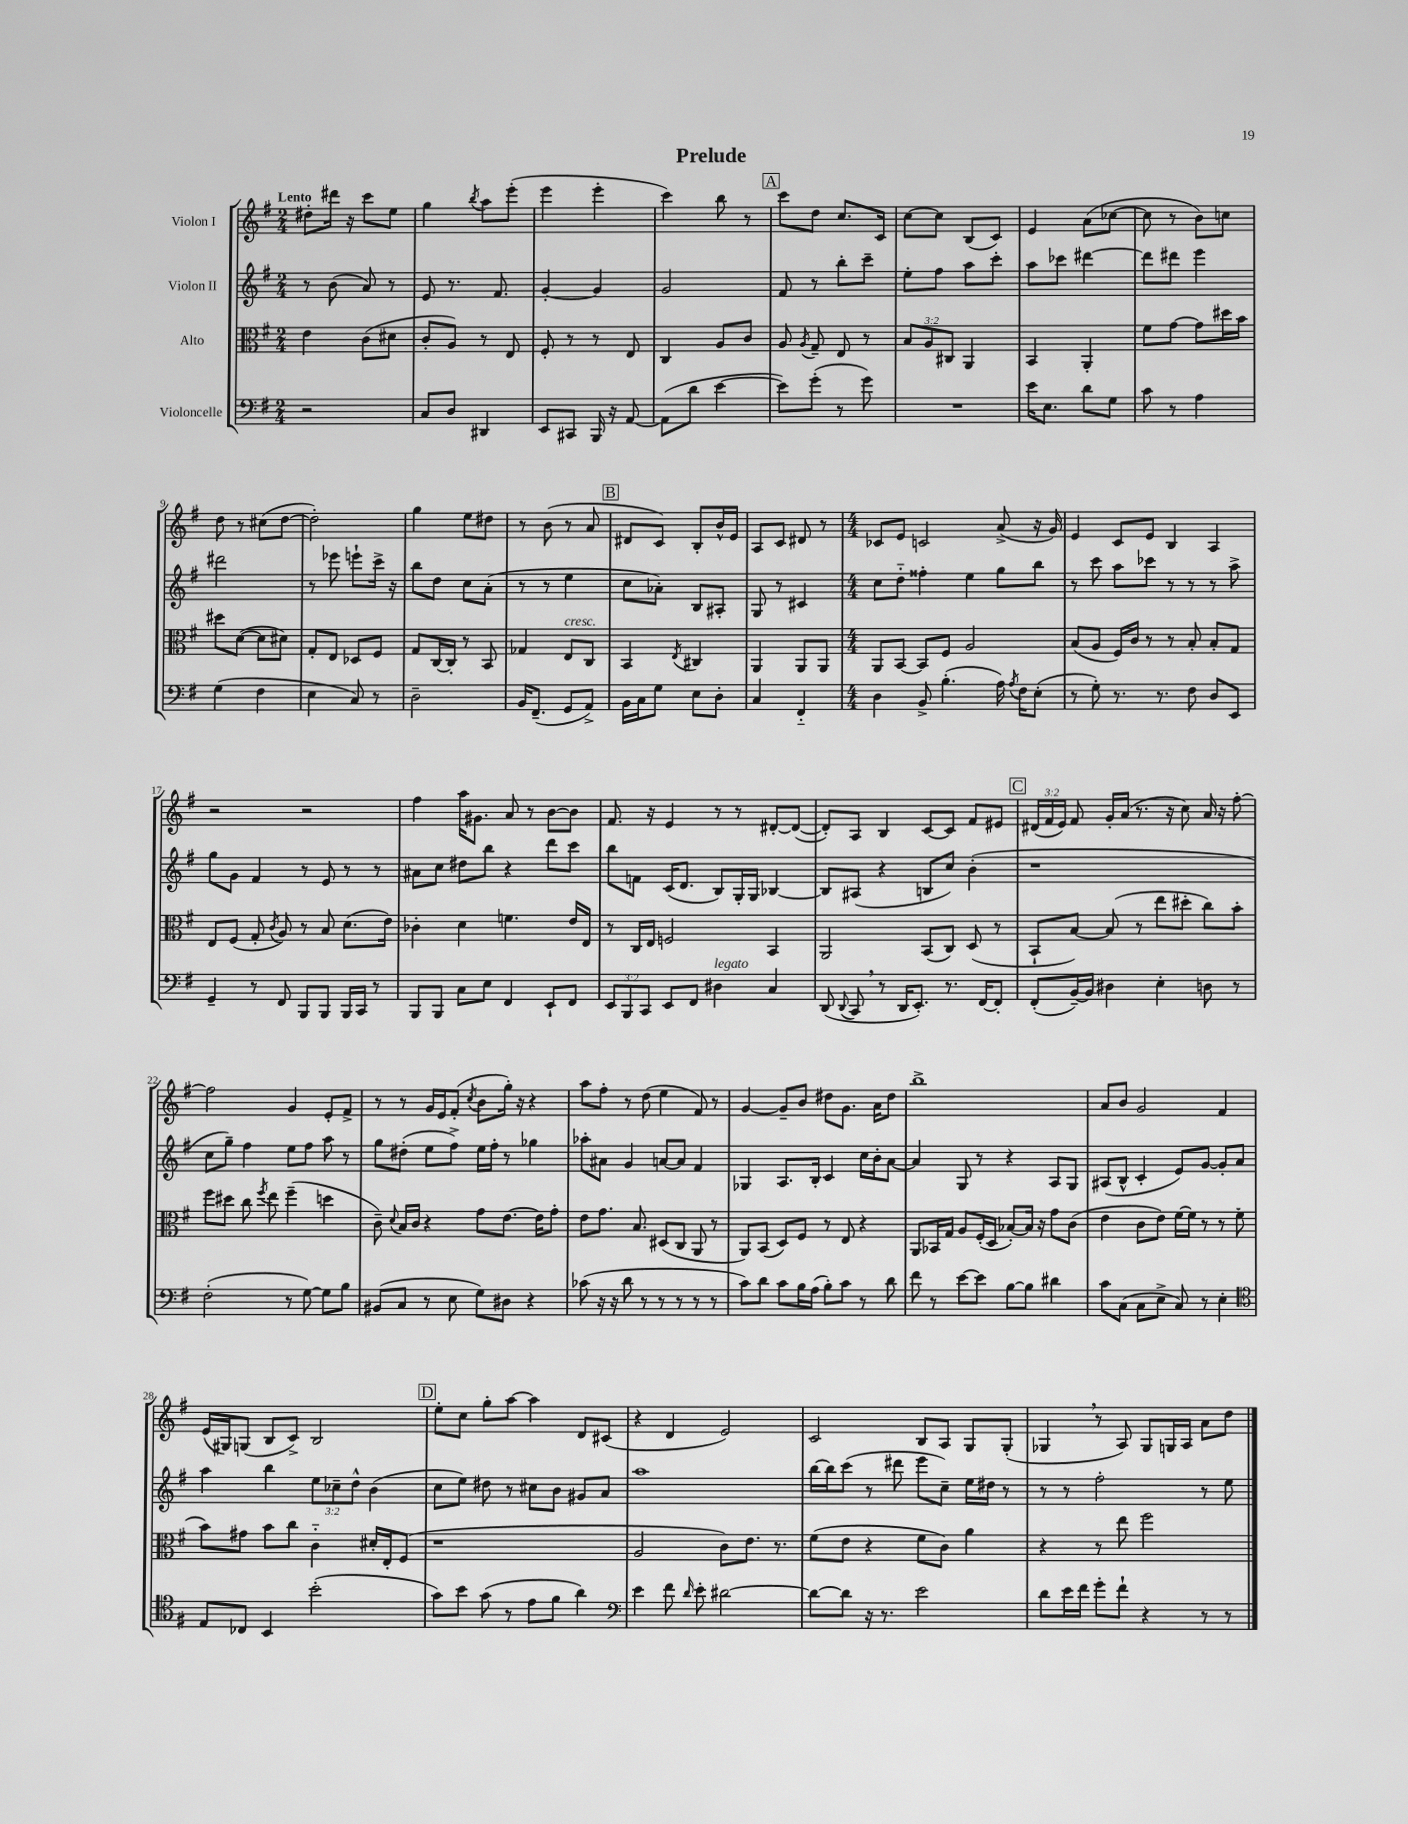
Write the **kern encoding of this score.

**kern	**kern	**kern	**kern
*staff4	*staff3	*staff2	*staff1
*clefF4	*clefC3	*clefG2	*clefG2
*k[f#]	*k[f#]	*k[f#]	*k[f#]
*M2/4	*M2/4	*M2/4	*M2/4
2r	4e	8r	8dd#'
.	.	(8b	16ddd#
.	.	.	16r
.	(8c	8a)	8ccc
.	8d#	8r	8ee
=	=	=	=
8C	8c'	8e	4gg
8D	8A)	8.r	.
.	.	.	8qbb
4DD#	8r	.	8aa
.	.	8.f#	.
.	8E	.	(8eee'
=	=	=	=
8EE	8F#'	[4g'	4eee
8CC#	8r	.	.
16BBB	8r	4g]	4eee'
16r	.	.	.
[8AA	8E	.	.
=	=	=	=
(8AA]	4C	2g	4ccc)
8d	.	.	.
[4e	8A	.	8bb
.	8c	.	8r
=	=	=	=
8e])	8A	8f#	8ccc
.	8qA	.	.
(8g'	8G~	8r	8dd
8r	8E	8bb'	8.cc
8g)	8r	8ccc~	.
.	.	.	16c
=	=	=	=
2r	12B	8ee'	[8cc
.	12A	.	.
.	.	8ff#	8cc]
.	12C#	.	.
.	4AA	8aa	(8B
.	.	8ccc'	8c)
=	=	=	=
16e	4BB	8aa	4e
8.E	.	.	.
.	.	8ccc-	.
8d	4AA'	[4ddd#	(8a
8G	.	.	[8cc-
=	=	=	=
8c	8f#	8ddd#]	8cc-]
8r	[8g	8ddd#	8r
4A	8g]	4eee	8b)
.	16dd#	.	8cc
.	16b	.	.
=	=	=	=
(4G	8dd#	2ddd#	8dd
.	([8d	.	8r
4F#	8d]	.	(8cc#
.	8d#)	.	[8dd
=	=	=	=
4E	8G'	8r	2dd'])
.	8E	8eee-	.
8C)	8D-	8eee`	.
8r	8F#	16ccc^	.
.	.	16r	.
=	=	=	=
2D~	8G	8bb	4gg
.	[16C	8dd	.
.	16C']	.	.
.	8r	8cc	8ee
.	8BB	(8a'	8dd#
=	=	=	=
16BB	4G-	8r	8r
(8.FF#~	.	.	.
.	.	8r	(8b
8GG	8E	4ee	8r
8AA^)	8C	.	8a
=	=	=	=
16BB	4BB	8cc	8d#
16C	.	.	.
8G	.	8a-')	8c)
.	8qE	.	.
8E	4C#	8B	8B'
8D'	.	8A#'	16b^^
.	.	.	16e
=	=	=	=
4C	4AA	8G	8A
.	.	8r	8c
4FF#'~	8AA	4c#	8d#
.	8AA	.	8r
=	=	=	=
*M4/4	*M4/4	*M4/4	*M4/4
4D	8AA	8cc	8c-
.	[8BB	8dd'~	8e
8BB^	8BB]	4ff##'	2c
(4.B'	8F#	.	.
.	2A	4ee	.
16A)	.	8gg	(8a^
8qA	.	.	.
16F#	.	.	.
(8E'	.	8bb	16r
.	.	.	16g)
=	=	=	=
8r	(8B	8r	4e
8G')	8A	8ccc	.
8.r	16F#)	8aa	8c
.	16c	.	.
.	8r	8ccc-	8e
8.r	.	.	.
.	8r	8r	4B
8F#	8B'	8r	.
8D	8B'	8r	4A
8EE	8G	8aa^	.
=	=	=	=
4GG~	8E	8gg	2r
.	(8F#	8g	.
8r	8G'	4f#	.
.	8qc	.	.
8FF#	8A)	.	.
8BBB	8r	8r	2r
8BBB	8B	8e	.
16BBB	(8.d	8r	.
16CC	.	.	.
8r	.	8r	.
.	16e)	.	.
=	=	=	=
8BBB	4c-'	8a#	4ff#
8BBB	.	8cc	.
8C	4d	8dd#	16aa
.	.	.	8.g#
8E	.	8bb	.
4FF#	4.f	4r	8a
.	.	.	8r
8EE`	.	8ddd	[8b
8FF#	16e	8ccc	8b]
.	16E	.	.
=	=	=	=
12EE	8r	8bb	8.f#
12BBB	.	.	.
.	16C	8f	.
12CC	.	.	.
.	16E	.	16r
8EE	2F	(16c	4e
.	.	8.d	.
8FF#	.	.	.
4D#	.	8B)	8r
.	.	16G'	8r
.	.	16G	.
4C	4BB	[4B-	[8d#'
.	.	.	(8d#_
=	=	=	=
(8DD	2AA	8B-]	8d#'])
8qqDD	.	.	.
8CC	.	(8A#	8A
8r	.	4r	4B
16DD	.	.	.
8.EE')	.	.	.
.	(8BB	8B	[8c
8.r	8C)	8cc)	8c]
.	(8D	(4b'	8f#
[16FF#	.	.	.
8FF#']	8r	.	8e#
=	=	=	=
(8FF#'	8BB`	1r	(24d#
.	.	.	24f#
.	.	.	24e)
[16BB~)	[8B)	.	8f#
16BB]	.	.	.
4D#	(8B]	.	16g'
.	.	.	(16a
.	8r	.	8.r
4E'	8ee	.	.
.	.	.	16r
.	8dd#'	.	8cc)
8D	8cc)	.	16a
.	.	.	16r
8r	8b'	.	[8ff#'
=	=	=	=
(2F#'	8ff#	8cc	2ff#]
.	8dd#	8gg~)	.
.	8cc	4ff#	.
.	8qff#	.	.
.	8ee	.	.
8r	(4ff#~	8ee	4g
[8G)	.	8ff#	.
8G]	4dd	8aa	8e'
8B	.	8r	8f#^
=	=	=	=
(8BB#	8c~)	8gg	8r
.	8qqd	.	.
8C	16B	(8dd#'	8r
.	16c	.	.
8r	4r	8ee	16g
.	.	.	16e
8E	.	8ff#^)	(8f#'
.	.	.	8qcc
8G)	8g	16ee	8b
.	.	16ff#'	.
8D#	[8.e	8r	16gg')
.	.	.	16r
4r	.	4gg-	4r
.	16e]	.	.
.	8g'	.	.
=	=	=	=
(8c-	8e	8aa-'	8aa
16r	8.g	8a#	8ff#'
16r	.	.	.
8d	.	4g	8r
.	8.B	.	.
8r	.	.	(8dd
8r	(8D#	[8a	4ee
8r	8C	8a]	.
8r	8AA	4f#	8f#)
8r	8r	.	8r
=	=	=	=
8c)	8AA)	4G-	[4g
8d	(8BB	.	.
8c	8D)	8.A	8g~]
16B	8F#	.	8b
(16A	.	16B'	.
8B')	8r	4c	8dd#
8c	8E	.	8.g
8r	4r	16cc	.
.	.	16b'	16a
8d	.	[8a	8dd#
=	=	=	=
8f#	8AA	4a]	1bb^
8r	16BB-	.	.
.	16G	.	.
[8e	8A	8G	.
8e]	(16F#'	8r	.
.	16D	.	.
[8B	[8B-')	4r	.
8B]	16B-]	.	.
.	16r	.	.
4d#	8g	8A	.
.	(8c	8G	.
=	=	=	=
8c	4e	(8A#	8a
(8C	.	8B^^	8b
8C	8c	4c'	2g
8E^	8e)	.	.
8C)	[16f#	8e)	.
.	16f#]	.	.
8r	8r	[8g	.
4E'	8r	8g']	4f#
.	(8f#	8a	.
=	=	=	=
*clefC4	*	*	*
8E	8b)	4aa	(16e
.	.	.	16G#)
8C-	8g#	.	(8G
4BB	8b	4bb	8B
.	8cc	.	8c^)
(2b'	4c'~	12ee	2B
.	.	12cc-~	.
.	.	12dd^^	.
.	16d#'	(4b	.
.	16E'	.	.
.	(8F#	.	.
=	=	=	=
8g)	1r	8cc	8ee'
8b	.	8ee)	8cc
(8g	.	8dd#	8gg'
8r	.	8r	[8aa
8e	.	8cc#	4aa]
8f#	.	8b	.
4a)	.	8g#	8d
.	.	8a	(8c#
=	=	=	=
*clefF4	*	*	*
4e	2A	1aa	4r
8f#	.	.	4d
16qqd	.	.	.
8e'	.	.	.
[2d#	8c)	.	2e)
.	8.e	.	.
.	8.r	.	.
=	=	=	=
8d#_	(8f#	[16bb	2c
.	.	16bb]	.
8d#]	8e	(8ccc	.
16r	4r	8r	.
8.r	.	.	.
.	.	8ddd#	.
2e	8f#	8eee	8B
.	8c)	8cc~)	8A
.	4a	16ee	8G
.	.	16dd#	.
.	.	8r	(8G'
=	=	=	=
8d	4r	8r	4G-
16e	.	8r	.
16f#	.	.	.
8g'	8r	2ff#'	8r
8f#`	8ee	.	8A)
4r	2ff#	.	8G-
.	.	.	16G
.	.	.	16A
8r	.	8r	8a
8r	.	8ee	8dd
==	==	==	==
*-	*-	*-	*-
